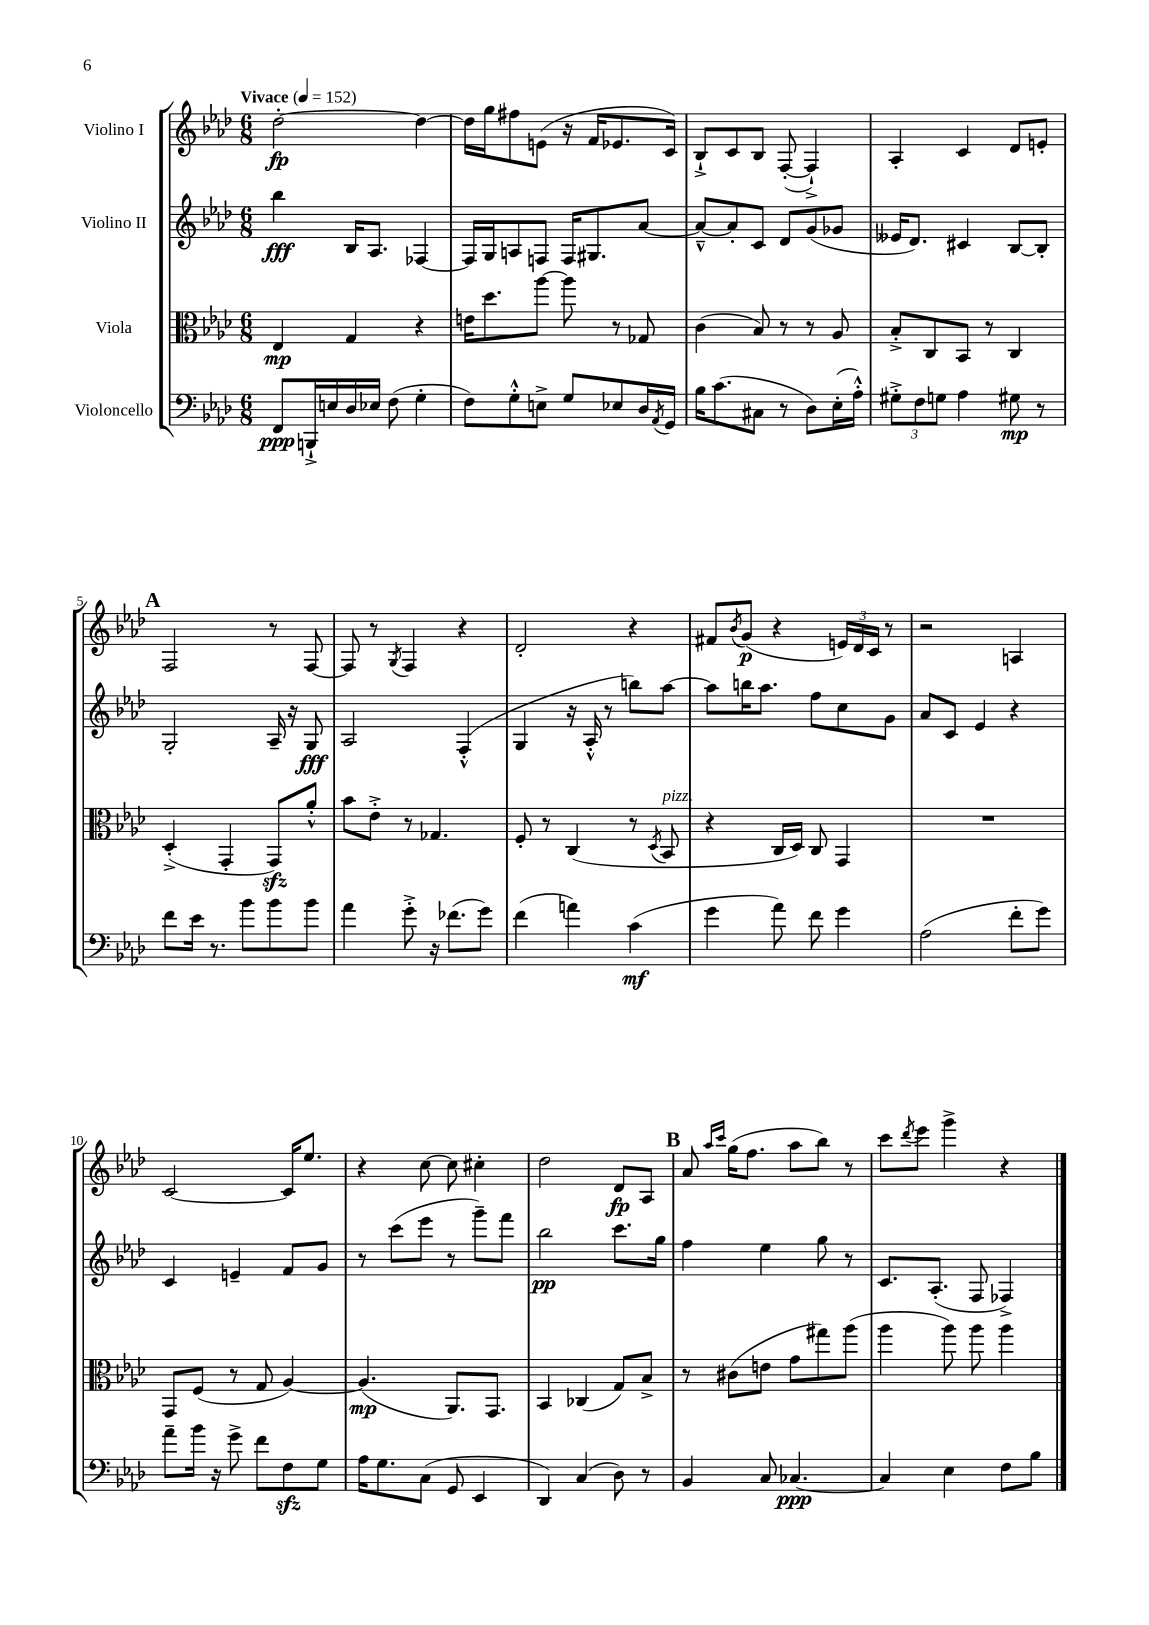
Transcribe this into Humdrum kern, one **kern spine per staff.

**kern	**kern	**kern	**kern
*staff4	*staff3	*staff2	*staff1
*clefF4	*clefC3	*clefG2	*clefG2
*k[b-e-a-d-]	*k[b-e-a-d-]	*k[b-e-a-d-]	*k[b-e-a-d-]
*M6/8	*M6/8	*M6/8	*M6/8
*MM152	*MM152	*MM152	*MM152
8FF	4E-	4bb-	[2dd-'
16BBB`^	.	.	.
16E	.	.	.
16D-	4G	16B-	.
16E-	.	8.A-	.
(8F	.	.	.
4G'	4r	[4F-	4dd-_
=	=	=	=
8F)	16e	16F-]	16dd-]
.	8.dd-	16G	16gg
8G'^^	.	8A	8ff#
8E^	[8aa-	8F	(8e
8G	8aa-]	16F	16r
.	.	8.G#	16f
8E-	8r	.	8.e-
16D-	8G-	[8a-	.
8qAA-	.	.	.
16GG	.	.	16c)
=	=	=	=
16B-	(4c	8a-~^^_	8B-`^
(8.c	.	.	.
.	.	8a-']	8c
8C#	8B-)	8c	8B-
8r	8r	8d-	([8F'
8D-)	8r	(8g	4F`^])
(16E-'	8A-	8g-	.
16A-'^^)	.	.	.
=	=	=	=
12G#'^	8B-'^	16e--	4A-'
.	.	8.d-)	.
12F	.	.	.
.	8C	.	.
12G	.	.	.
4A-	8BB-	4c#	4c
.	8r	.	.
8G#	4C	[8B-	8d-
8r	.	8B-']	8e'
=	=	=	=
8f	(4D-'^	2G'	2F
16e-	.	.	.
8.r	.	.	.
.	4GG'	.	.
8b-	.	.	.
8b-	8GG)	16A-~	8r
.	.	16r	.
8b-	8a-'^^	8G	[8F
=	=	=	=
4a-	8b-	2A-	8F]
.	8e-'^	.	8r
.	.	.	8qG
8g'^	8r	.	4F
16r	4.G-	.	.
(8.f-	.	.	.
.	.	(4F'^^	4r
8g)	.	.	.
=	=	=	=
(4f	8F'	4G	2d-'
.	8r	.	.
4a)	(4C	16r	.
.	.	16A-'^^	.
.	.	8r	.
(4c	8r	8bb)	4r
.	8qD-	.	.
.	8BB-	[8aa-	.
=	=	=	=
4g	4r	8aa-]	8f#
.	.	.	8qb-
.	.	16bb	(8g
.	.	8.aa-	.
8a-)	16C	.	4r
.	16D-)	.	.
8f	8C	8ff	.
4g	4GG	8cc	24e)
.	.	.	24d-
.	.	.	24c
.	.	8g	8r
=	=	=	=
(2A-	2.r	8a-	2r
.	.	8c	.
.	.	4e-	.
8f'	.	4r	4A
8g)	.	.	.
=	=	=	=
8a-~	8GG	4c	[2c
16b-	(8F	.	.
16r	.	.	.
8g^	8r	4e~	.
8f	8G	.	.
8F	[4A-)	8f	16c]
.	.	.	8.ee-
8G	.	8g	.
=	=	=	=
16A-	(4.A-]	8r	4r
8.G	.	.	.
.	.	(8ccc	.
(8C	.	8eee-	[8cc
8GG	8.AA-)	8r	8cc]
4EE-	.	8ggg~)	4cc#'
.	8.GG	.	.
.	.	8fff	.
=	=	=	=
4DD-)	4BB-	2bb-	2dd-
(4C	(4C-	.	.
8D-)	8G)	8.ccc	8d-
8r	8B-^	.	8A-
.	.	16gg	.
=	=	=	=
4BB-	8r	4ff	8a-
.	.	.	16qqaa-
.	.	.	16qqccc
.	(8c#	.	(16gg
.	.	.	8.ff
8C	8e	4ee-	.
[4.C-	8g	.	8aa-
.	8gg#)	8gg	8bb-)
.	(8aa-	8r	8r
=	=	=	=
4C-]	4aa-	8.c	8ccc
.	.	.	8qddd-
.	.	.	8eee-
.	.	(8.A-'	.
4E-	8aa-)	.	4ggg^
.	8aa-	8F	.
8F	4aa-	4F-^)	4r
8B-	.	.	.
==	==	==	==
*-	*-	*-	*-
